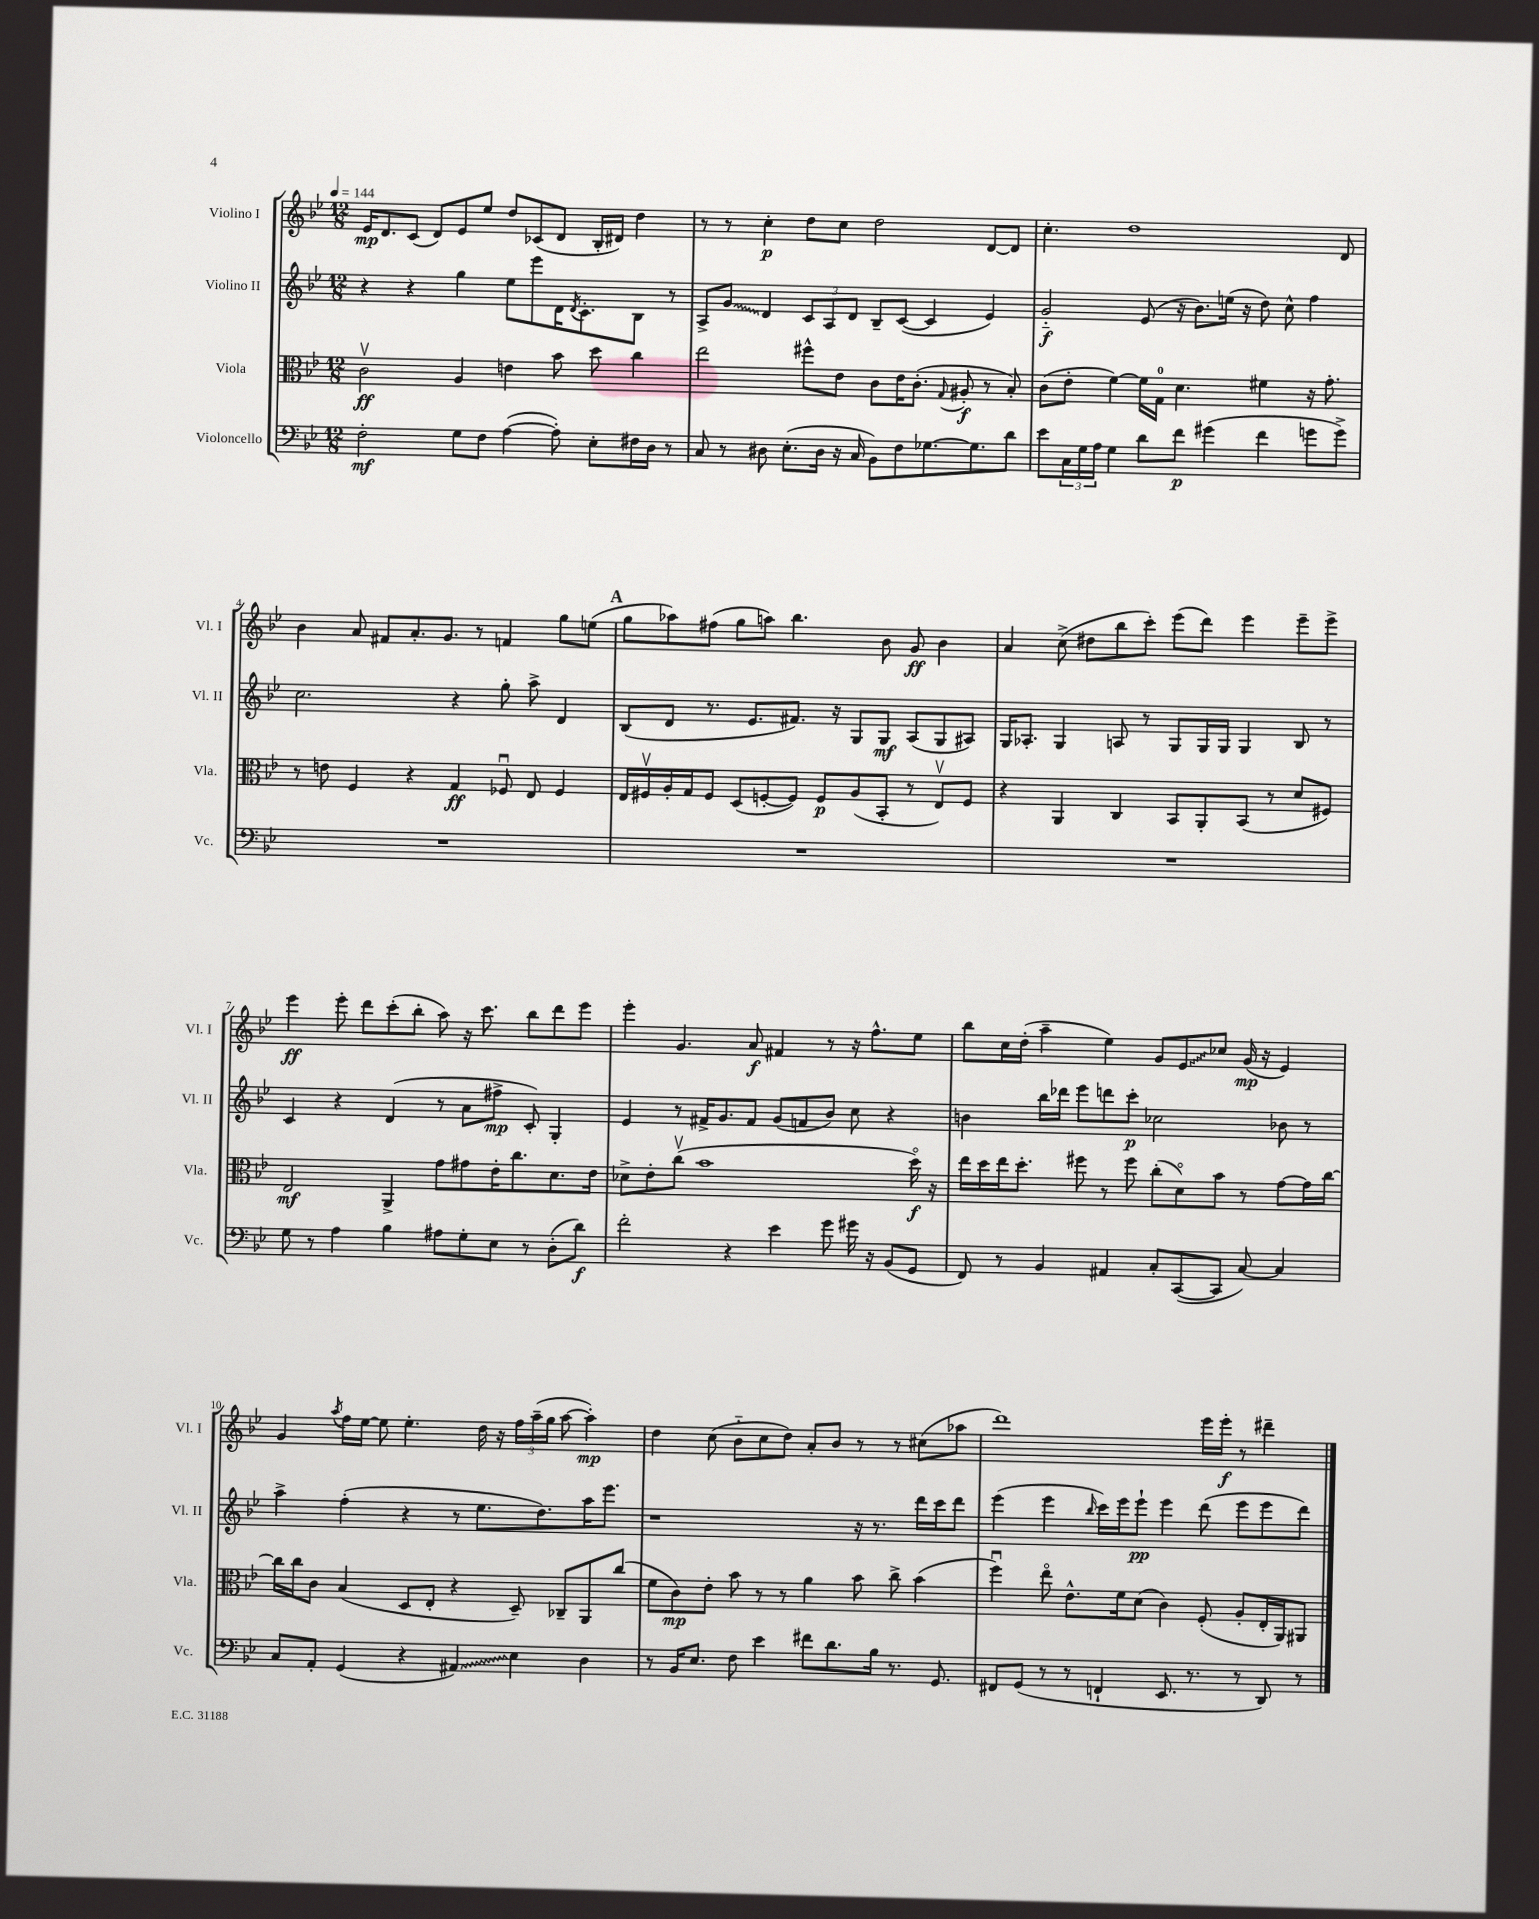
<<
\new StaffGroup <<
\new Staff = "s0" \with { instrumentName = "Violino I" shortInstrumentName = "Vl. I" } {
    \clef treble \key bes \major \numericTimeSignature \time 12/8 \tempo 4 = 144
    ees'16\mp d'8. c'8( d'8) ees'8 ees''8 d''8 ces'8( d'8 bes16-. dis'16) d''4 |
    r8 r8 c''4-.\p d''8 c''8 d''2 d'8~ d'8 |
    c''4.-. d''1 d'8 |
    bes'4 a'8 fis'8 a'8.-. g'8. r8 f'4 g''8 e''8( |
    \mark \markup { \bold "A" } g''8 aes''8) fis''8( g''8 a''8) bes''4. bes'8 g'8\ff bes'4 |
    a'4 c''8->( dis''8 bes''8 c'''8-.) ees'''8( d'''8) ees'''4 ees'''8-- ees'''8-> |
    ees'''4\ff ees'''8-. d'''8 c'''8-.( bes''8-. a''8) r16 c'''8. bes''8 d'''8 ees'''8 |
    ees'''4-. g'4. a'8\f fis'4 r8 r16 f''8.-^ ees''8 |
    bes''8 c''16 d''16-.( a''4-- ees''4) g'8 \once \override Glissando.style = #'zigzag ees'8\glissando ces''8 g'16\mp( r16 ees'4) |
    g'4 \acciaccatura { a''8 } f''16 ees''16~ ees''8 ees''4.-. d''16 r16 \tuplet 3/2 { f''16 a''16--( g''16 } a''8~ a''4-.\mp) |
    d''4 c''8( bes'8-_ c''8 d''8) a'8-. bes'8 r8 r8 cis''8( aes''8 |
    d'''1) ees'''16 ees'''16-.\f r8 dis'''4-- \bar "|." |
}
\new Staff = "s1" \with { instrumentName = "Violino II" shortInstrumentName = "Vl. II" } {
    \clef treble \key bes \major \numericTimeSignature \time 12/8
    r4 r4 g''4 ees''8 ees'''8 d'16 \acciaccatura { d'8 } c'8.-. bes8 r8 |
    a8-> \once \override Glissando.style = #'zigzag g'8\glissando d'4 \tuplet 3/2 { c'8 a8 d'8 } bes8-- c'8~( c'4 ees'4) |
    g'2-_\f ees'8( r16 bes'8.) e''16( r16 d''8) c''8-^ f''4 |
    c''2. r4 g''8-. a''8-> d'4 |
    \mark \markup { \bold "A" } bes8( d'8 r8. ees'8. fis'8.) r16 g8 g8\mf a8( g8 ais8) |
    g16 aes8.-. g4 a8 r8 g8 g16 g16 g4 bes8 r8 |
    c'4 r4 d'4( r8 a'8 fis''8->\mp c'8-.) g4-. |
    ees'4 r8 fis'16-> g'8. fis'8 g'8( f'8 bes'8) c''8 r4 |
    b'4 bes''16 des'''16 ees'''8 d'''8 c'''8-.\p ces''2 bes'8 r8 |
    a''4-> f''4-.( r4 r8 ees''8. d''8.) a''16 ees'''8. |
    r1 r16 r8. d'''16 c'''16 d'''8 |
    ees'''4( ees'''4 \grace { bes''16 } c'''16) ees'''16 ees'''8-!\pp ees'''4 d'''8( ees'''8 ees'''8 d'''8) \bar "|." |
}
\new Staff = "s2" \with { instrumentName = "Viola" shortInstrumentName = "Vla." } {
    \clef alto \key bes \major \numericTimeSignature \time 12/8
    c'2\upbow\ff a4 e'4 bes'8 d''8 c''4 |
    ees''2 fis''8-^ ees'8 c'8 ees'16 c'8.-.( \appoggiatura { g8 } ais8-.\f r8 bes8-.) |
    c'8( ees'8-. f'4~) f'16 g16-0 d'4. fis'4 r16 g'8.-. |
    r8 e'8 f4 r4 g4\ff fes8\downbow ees8 fes4 |
    \mark \markup { \bold "A" } ees16 fis16\upbow a16-. g16 fis8 d8( f8~-. f8) f8\p a8( bes,8-. r8 ees8\upbow) f8 |
    r4 a,4 c4 bes,8 a,8-. bes,8( r8 d'8 fis8) |
    ees2\mf a,4-> g'8 gis'8 ees'16-. c''8. d'8. ees'16 |
    des'8-> ees'8-. c''8\upbow( bes'1 d''16\flageolet\f) r16 |
    ees''16 d''16 ees''16 d''8.-. fis''8 r8 fis''8 c''8-.( d'8\flageolet) bes'8 r8 g'8~ g'16 c''16~ |
    c''16 c''16 c'8 bes4( d8 ees8-. r4 d8--) ces8-- a,8 c''8( |
    f'8 c'8\mp) ees'8-. bes'8 r8 r8 a'4 bes'8 c''8-> bes'4( |
    f''4\downbow) ees''8\flageolet ees'8.-^ f'16 d'8( c'4) f8-.( a8-. ees16-. a,16) ais,8 \bar "|." |
}
\new Staff = "s3" \with { instrumentName = "Violoncello" shortInstrumentName = "Vc." } {
    \clef bass \key bes \major \numericTimeSignature \time 12/8
    f2-.\mf g8 f8 a4~( a8-.) ees8-. fis16 d16 r8 |
    c8 r8 dis8 ees8.-.( dis16 r16 c16 bes,8) f8 ges8.~ ges8. d'8 |
    ees'8 \tuplet 3/2 { c16 g16 a16 } g4 d'8 f'8\p gis'4( f'4 g'8 g'8->) |
    R1. |
    \mark \markup { \bold "A" } R1. |
    R1. |
    g8 r8 a4 bes4 ais8 g8-. ees8 r8 d8-.( d'8\f) |
    f'2-. r4 ees'4 g'8 gis'16 r16 bes,8( g,8 |
    f,8) r8 bes,4 ais,4 c8-. c,8~( c,8 c8~) c4 |
    c8 a,8-. g,4( r4 \once \override Glissando.style = #'zigzag ais,4\glissando) ees4 d4 |
    r8 bes,16 ees8. f8 ees'4 fis'8 d'8. bes16 r8. g,8. |
    fis,8 g,8( r8 r8 f,4-! ees,8. r8. r8 d,8) r8 \bar "|." |
}
>>
>>
